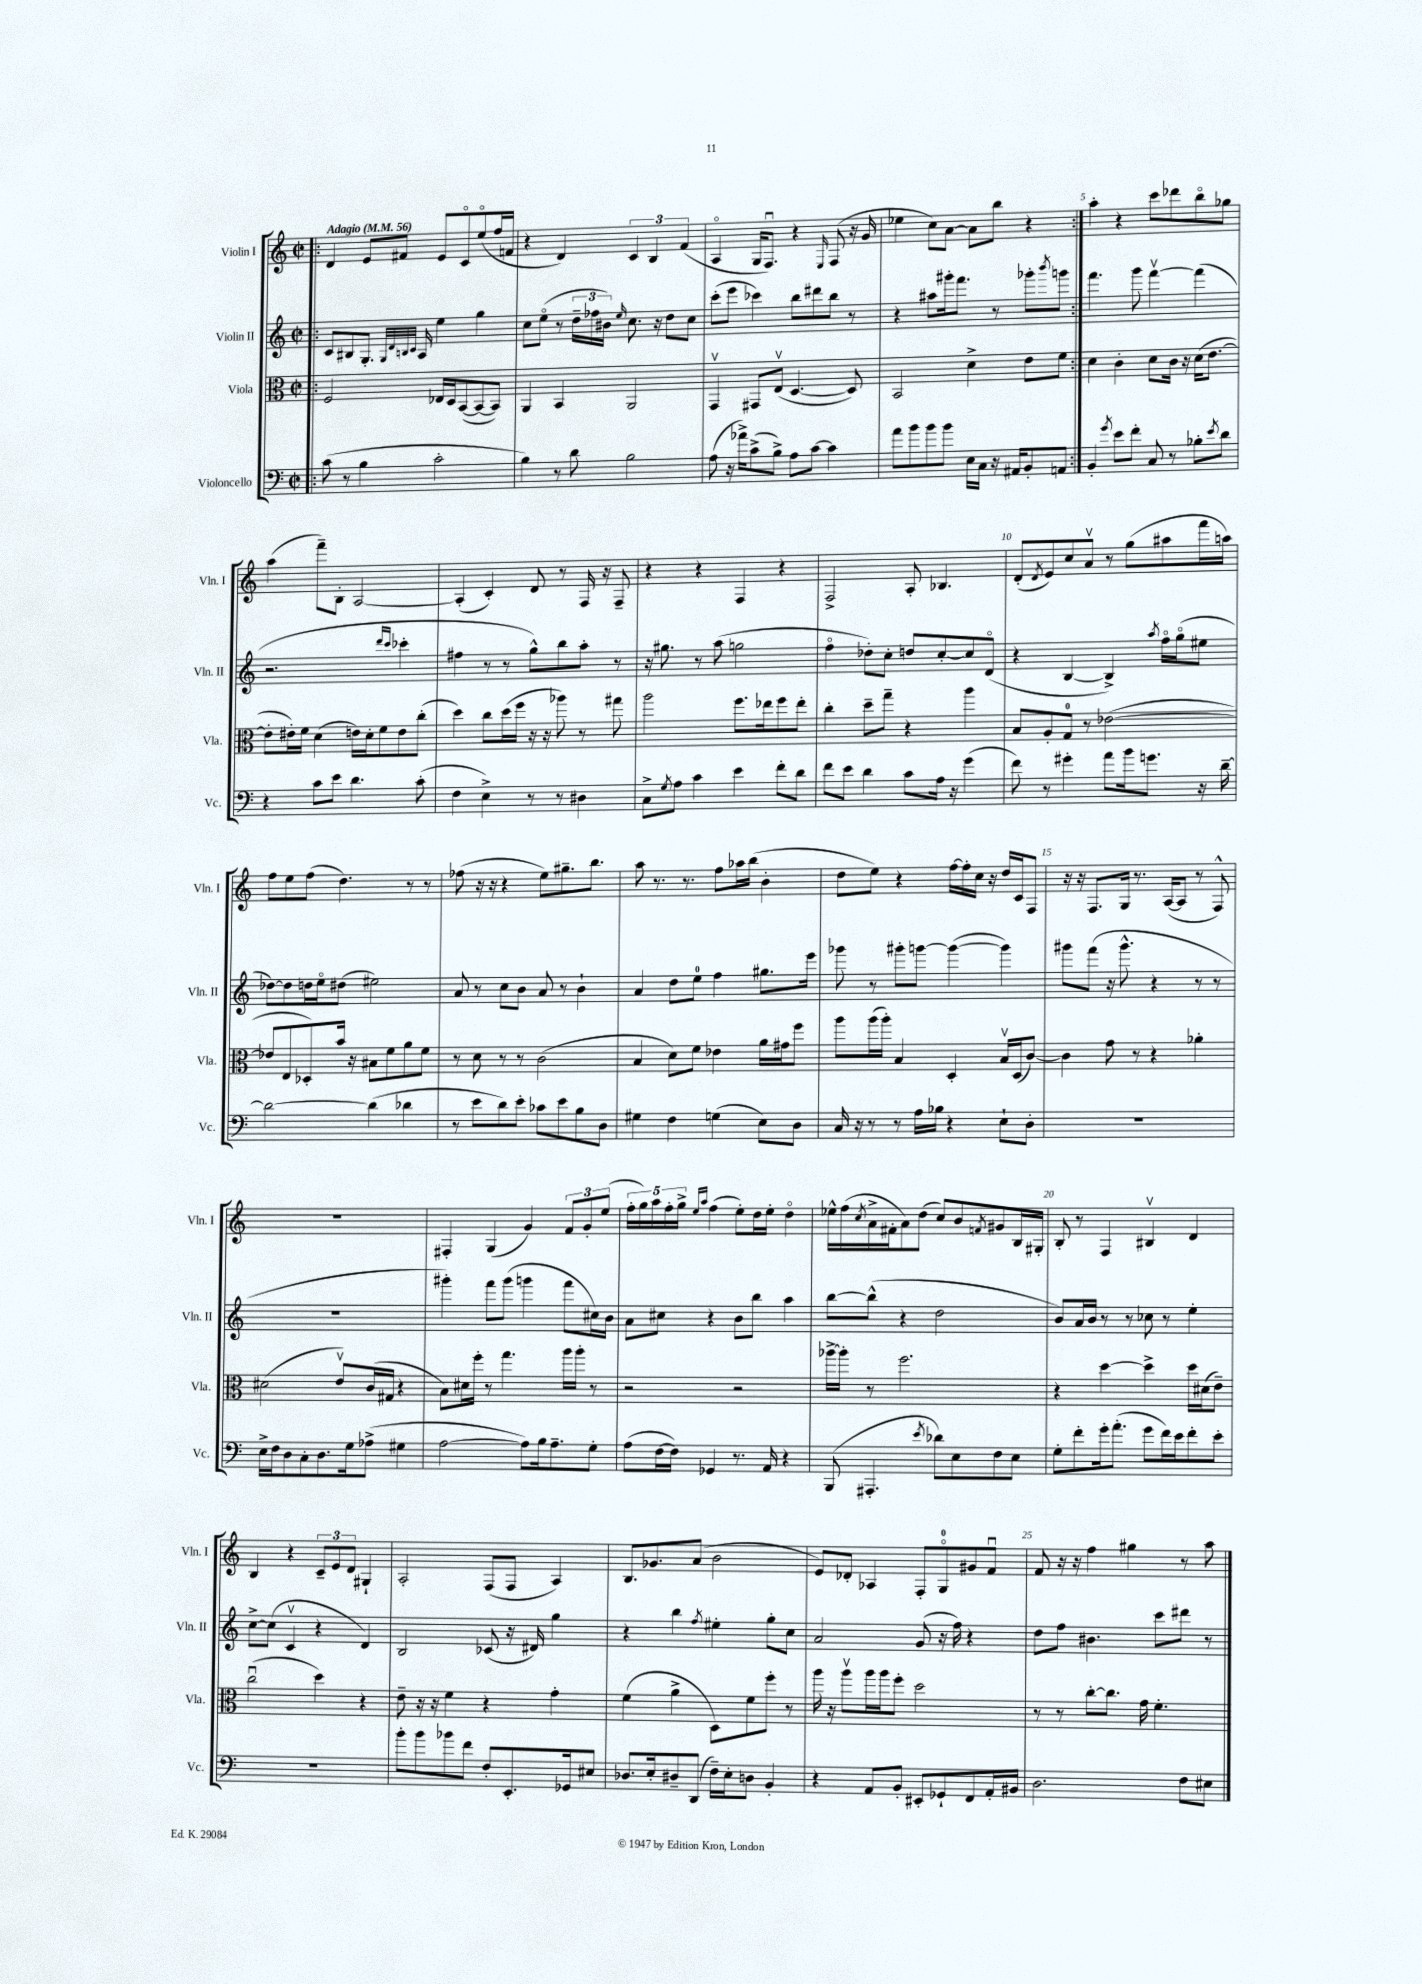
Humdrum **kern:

**kern	**kern	**kern	**kern
*staff4	*staff3	*staff2	*staff1
*clefF4	*clefC3	*clefG2	*clefG2
*k[]	*k[]	*k[]	*k[]
*M2/2	*M2/2	*M2/2	*M2/2
*met(c|)	*met(c|)	*met(c|)	*met(c|)
*MM56	*MM56	*MM56	*MM56
=!|:	=!|:	=!|:	=!|:
(8c	2F	8c	4d
8r	.	8B#	.
4B	.	8.G'	8e
.	.	.	8f#
.	.	32qqG	.
.	.	32qqd	.
.	.	32qqB	.
.	.	32qqc	.
.	.	16A	.
2c'	16E-	4ee	8e
.	16D	.	.
.	([8BB	.	8co
.	8BB_	4gg	(8eeo
.	8BB])	.	16ff
.	.	.	16f
=	=	=	=
4B)	4AA	8cc	4r
.	.	(8eeo	.
8r	4BB	8r	4d)
8d	.	24dd~	.
.	.	24ff-	.
.	.	24b#)	.
.	.	16qqee	.
2B	2AA	8.cc	6c
.	.	.	6B
.	.	16r	.
.	.	8dd	.
.	.	.	(6f
.	.	8cc	.
=	=	=	=
(8A	4GGv	(8ccc'	4Ao
16r	.	8eee	.
16a-^)	.	.	.
(8c^	8GG#	4ccc-)	16G
.	.	.	8.Fu)
8B^)	(8Ev	.	.
8A	[4.D	8bb	4r
[8c	.	8ddd#	.
.	.	.	16qqE
4c]	.	8bb	(8F
.	8D])	8r	16r
.	.	.	16g
=	=	=	=
8a	2BB	4r	4ee-
8b	.	.	.
8b	.	8aa#	8cc)
8b	.	16ggg#'	[8a
.	.	8.fff	.
16E	4d^	.	8a]
16C	.	.	.
16r	.	8r	8bb
16AA#	.	.	.
8BB'	8e	8ggg-'	4r
.	.	8qbbb	.
8AA	8f	8ggg	.
=:|!	=:|!	=:|!	=:|!
4BB'	4d	4.fff	4aa'
8qg	.	.	.
8e	4c'	.	4r
8f'	.	8ggg	.
8C	8d	[4fffv	8ccc
8r	16c	.	8ddd-
.	16r	.	.
8B-'	(16d	(4fff]	8bbo
.	[8.e	.	.
8qe	.	.	.
8d	.	.	8gg-
=	=	=	=
4r	8e']	2.r	(4aa
.	16e#')	.	.
.	16f	.	.
8c	(4d	.	8fff~)
8e	.	.	8B'
4.d	16e)	.	[2A
.	16d'	.	.
.	8f	.	.
.	.	16qqddd	.
.	.	16qqccc	.
.	8e	4ccc-'	.
(8c'	(8cc'	.	.
=	=	=	=
4F	4dd)	4ff#	(4A']
4E^)	8cc	8r	4c')
.	(16dd	8r	.
.	16ff	.	.
8r	16r	8gg^^)	8d
.	16r	.	.
8r	8aa-)	8bb	8r
4D#	8r	8aa'	16F
.	.	.	16r
.	8gg#	8r	8F~
=	=	=	=
8C^	2aa	16r	4r
.	.	8.gg#	.
8qG	.	.	.
8A	.	.	.
4c	.	8r	4r
.	.	(8aa	.
4e	8.ff	2gg	4F
.	16ee-	.	.
8f'	8ff	.	4r
8d	8ee-'	.	.
=	=	=	=
8f	4cc'	4ffo	2F^
8e	.	.	.
4d	8dd~	8dd-')	.
.	8gg~	8cc'	.
8c	4r	8dd	8A'
16A	.	[8cc'	4.B-
16r	.	.	.
(4g	4aa	8cc]	.
.	.	(8do	.
=	=	=	=
8f)	8B	4r	(8d'
.	.	.	8qd
8r	8A'	.	8e)
4g#'	8G	[4B	8cc
.	8r	.	8av
8a	([2e-	4B^])	8r
16b	.	.	(8gg
8.g	.	.	.
.	.	8qaa	.
.	.	16ffo	8aa#
.	.	(16ggo	.
16r	.	8ee#	16fff
[16d~	.	.	16aa)
=	=	=	=
2d_	8e-]	[8dd-)	8ff
.	8E	8dd-]	8ee
.	8D-')	16dd	(8ff
.	.	16eeo	.
.	16b	(8dd#	4.dd)
.	16r	.	.
(4d]	8B#	2ee#)	.
.	8f	.	.
4d-	8a	.	8r
.	8f	.	8r
=	=	=	=
8r	8r	8a	(8ff-
8e	8d	8r	16r
.	.	.	16r
8d)	8r	8cc	4r
8e'	8r	8b	.
8c-	(2c	8a	8ee)
8e	.	8r	8.gg#~
8B	.	4b`	.
.	.	.	8.bb
8D	.	.	.
=	=	=	=
4G#	4B	4a	8aa
.	.	.	8.r
4F	8d)	8dd	.
.	.	.	8.r
.	8f	8ee	.
(4G	4e-	4ff	8ff
.	.	.	16aa-
.	.	.	(16bb
8E)	16a	8.gg#	4b'
.	16g#	.	.
8D	8ff	.	.
.	.	16eee	.
=	=	=	=
16C	8aa	8ggg-	8dd
16r	.	.	.
8r	(16aa	8r	8ee)
.	16aa')	.	.
8r	4B	8ggg#'	4r
16A	.	[8ggg	.
16B-	.	.	.
4r	4D'	(4ggg_	[16ff
.	.	.	16ff']
.	.	.	16cc
.	.	.	16r
8E`	16Bv	4ggg])	16dd
.	(16D	.	16c
8D'	[8c)	.	8F
=	=	=	=
1r	4c]	8ggg#	16r
.	.	.	16r
.	.	(8fff	8.F
.	8g	16r	.
.	.	8.ggg#^^	16G
.	8r	.	8.r
.	4r	4r	.
.	.	.	([16A
.	.	.	8A]
.	4a-'	8r	8r
.	.	8r	8F^^)
=	=	=	=
16E^	(2d#	1r	1r
16F	.	.	.
8D	.	.	.
8C'	.	.	.
8.D	.	.	.
.	8ev)	.	.
16G	.	.	.
(8A-^	(16c	.	.
.	16G#	.	.
4G#	4r	.	.
=	=	=	=
[2A	8B)	4ggg#')	4F#'
.	16d#	.	.
.	16ff'	.	.
.	8r	8fff	(4G
.	4.gg	(8ggg#	.
8A])	.	4ggg	4g)
16B	.	.	.
8.A~	.	.	.
.	16aa	8fff	12f
.	16aa'	.	.
.	.	.	12g'
8G'	8r	16cc#)	.
.	.	.	(12ee
.	.	16b	.
=	=	=	=
(8A	2r	8a	20ff'
.	.	.	20gg)
.	.	.	20aa
[16F	.	8cc#	.
.	.	.	20ff'
16F])	.	.	.
.	.	.	20gg^
.	.	.	16qqee
.	.	.	16qqaa
4GG-	.	4r	(4ff
8.r	2r	8b	8ee')
.	.	8bb	16dd
16AA	.	.	16ee'
4r	.	4aa	4ddo
=	=	=	=
(8BBB	[16aa-^	[8bb	16ee-^^
.	16aa-']	.	(16ff
.	.	.	8qcc
4.AAA#'	8r	(8bb^^]	16a^
.	.	.	16f#'
.	2.ff	4r	8a)
.	.	.	(8dd
8qe	.	.	.
8d-)	.	2dd	8cc)
8E	.	.	8b
.	.	.	8qf
8F	.	.	8g#
8E	.	.	16B
.	.	.	16G#'
=	=	=	=
8G'	4r	8b)	8B'
8f'	.	16a	8r
.	.	16b	.
16g'	[4dd	8r	4F
(8.a'	.	.	.
.	.	8r	.
8g	4dd^]	8cc-	4B#v
16f)	.	8r	.
16e	.	.	.
8f'	16dd	4ee'	4d
.	(16d#	.	.
8e'	8e~)	.	.
=	=	=	=
1r	(2ccu	[8cc^	4B
.	.	(8cc]	.
.	.	4cv	4r
.	4dd)	4r	12c~
.	.	.	12e
.	.	.	12d
.	4r	4d)	4G#`
=	=	=	=
8b'	8e~	2B	2A'
8b	16r	.	.
.	16r	.	.
8b-	4f	.	.
8f	.	.	.
8F'	4r	(8c-	(8F
8.EE'	.	16r	8F
.	.	16d#)	.
.	4g'	4gg	4A)
16GG-	.	.	.
8E#	.	.	.
=	=	=	=
8.D-	(4f	4r	8.B
16E'	.	.	8.g-
8D#~	4a^	4bb	.
(8DD	.	.	(8a
.	.	8qff	.
16F~)	8D)	4ee#'	2b
16E'	.	.	.
8D	8f	.	.
4BB'	8ff'	8gg'	.
.	8r	8cc	.
=	=	=	=
4r	16aa	2a	8e)
.	16r	.	.
.	8aav	.	8d-'
8AA	16aa	.	4A-
.	16aa	.	.
8BB'	8ff'	.	.
8EE#'	2dd	(8g	8F'
8GG-`	.	16r	8Go
.	.	16ff)	.
8FF	.	4r	8g#
16AA'	.	.	8fu
16BB#	.	.	.
=	=	=	=
2.D	8r	8dd	8f
.	8r	8ff	16r
.	.	.	16r
.	[8cc'	4.b#	4ff
.	8.cc]	.	.
.	.	.	4gg#
.	16g	.	.
.	4.f'	8ccc	.
8F	.	8ddd#	8r
8E#	.	8r	8aa
==	==	==	==
*-	*-	*-	*-
